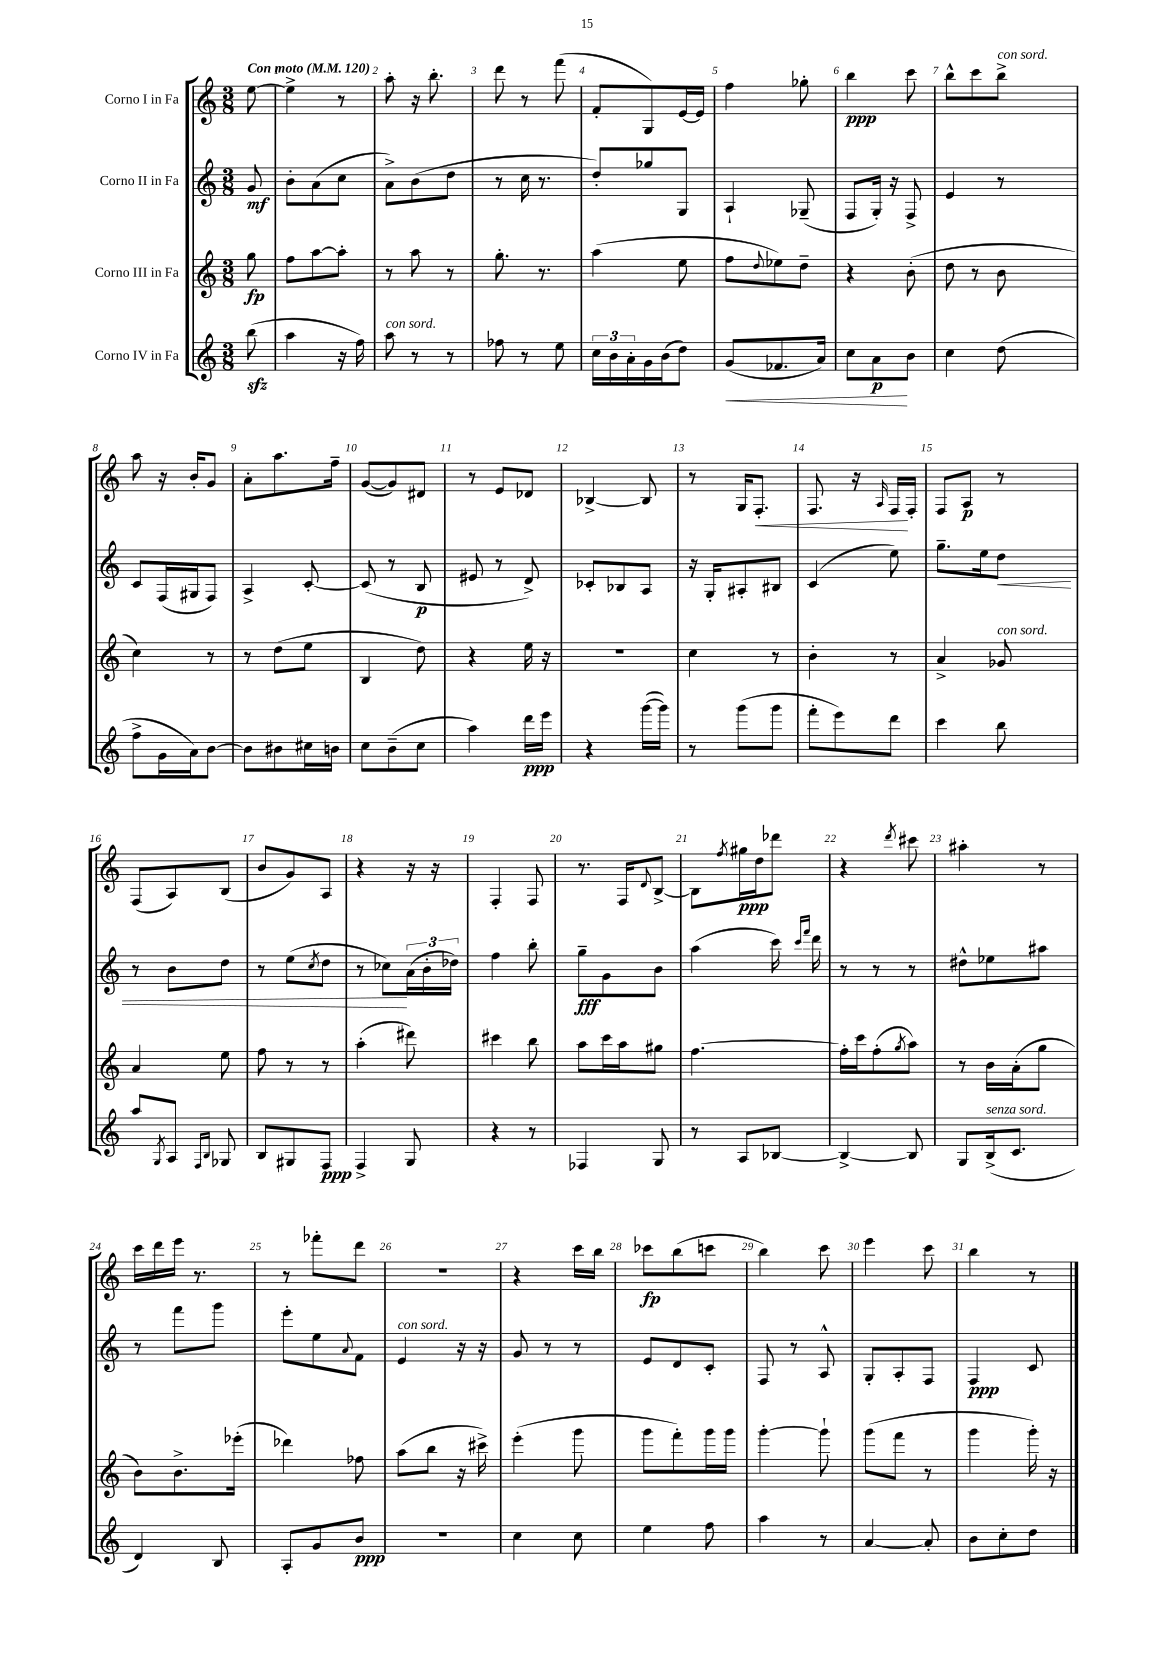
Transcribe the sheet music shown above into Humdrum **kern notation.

**kern	**kern	**kern	**kern
*staff4	*staff3	*staff2	*staff1
*clefG2	*clefG2	*clefG2	*clefG2
*k[]	*k[]	*k[]	*k[]
*M3/8	*M3/8	*M3/8	*M3/8
*MM120	*MM120	*MM120	*MM120
(8bb\	8gg\	8g/	[8ee\
=	=	=	=
4aa\	8ff\L	8b'\L	4ee^\]
.	[8aa\	(8a\	.
16r	8aa'\]J	8cc\J	8r
16ff\)	.	.	.
=	=	=	=
8aa\	8r	8a^\L)	8aa'\
8r	8aa\	(8b\	16r
.	.	.	8.bb'\
8r	8r	8dd\J	.
=	=	=	=
8ff-\	8.gg'\	8r	8ddd\
8r	.	16cc\	8r
.	8.r	8.r	.
8ee\	.	.	(8fff\
=	=	=	=
24cc\LL	(4aa\	8dd'/L)	8f'/L
24b\	.	.	.
24a'\	.	.	.
16g\	.	8gg-/	8G/)
(16b\J	.	.	.
8dd\J)	8ee\	8G/J	[16e/L
.	.	.	16e/]JJ
=	=	=	=
(8g/L	8ff\L	4A`/	4ff\
.	8qqdd/	.	.
8.f-/	8ee-\)	.	.
.	8dd~\J	(8G-~/	8gg-'\
16a/Jk)	.	.	.
=	=	=	=
8cc\L	4r	8F/L	4bb\
8a\	.	16G'/Jk)	.
.	.	16r	.
8b\J	(8b'\	8F^/	8ccc\
=	=	=	=
4cc\	8dd\	4e/	8bb^^\L
.	8r	.	8ccc\
(8dd\	8b\	8r	8bb^\J
=	=	=	=
8ff^\L	4cc\)	8c/L	8aa\
16g\L	.	(16F/L	16r
16a\J)	.	16G#/J	16b'/LK
[8b\J	8r	8F/J)	8g/J
=	=	=	=
8b\]L	8r	4A^/	8a'\L
8b#\	(8dd\L	.	8.aa\
16cc#\L	8ee\J	[8c'/	.
16b\JJ	.	.	16ff~\Jk
=	=	=	=
8cc\L	4B/	(8c/]	([8g/L
(8b~\	.	8r	8g/])
8cc\J	8dd\)	8B/	8d#/J
=	=	=	=
4aa\)	4r	8e#/	8r
.	.	8r	8e/L
16ddd\LL	16ee\	8d^/)	8d-/J
16eee\JJ	16r	.	.
=	=	=	=
4r	4.r	8c-'/L	[4B-^/
.	.	8B-/	.
([16ggg\LL	.	8A/J	8B-/]
16ggg\]JJ)	.	.	.
=	=	=	=
8r	4cc\	16r	8r
.	.	16G'/LK	.
(8ggg\L	.	8A#'/	16G/LK
.	.	.	8.F'/J
8ggg\J	8r	8B#/J	.
=	=	=	=
8fff'\L	4b'\	(4c/	8.F/
8eee\)	.	.	.
.	.	.	16r
.	.	.	16qqA/
8ddd\J	8r	8ee\)	16F/LL
.	.	.	16F'/JJ
=	=	=	=
4ccc\	4a^/	8.gg~\L	8F/L
.	.	.	8A/J
.	.	16ee\k	.
8bb\	8g-/	8dd\J	8r
=	=	=	=
8aa/L	4a/	8r	(8F/L
8qG/	.	.	.
8A/J	.	8b\L	8A/)
16qqF/LL	.	.	.
16qqB/JJ	.	.	.
8G-/	8ee\	8dd\J	(8B/J
=	=	=	=
8B/L	8ff\	8r	8b/L
8G#/	8r	(8ee\L	8g/)
.	.	8qcc/	.
8F/J	8r	8dd\J	8A/J
=	=	=	=
4F^/	(4aa'\	8r	4r
.	.	8cc-\L)	.
8G/	8ddd#\)	(24a\L	16r
.	.	24b'\	.
.	.	.	16r
.	.	24dd-\JJ)	.
=	=	=	=
4r	4ccc#\	4ff\	4F'/
8r	8bb\	8bb'\	8F/
=	=	=	=
4F-/	8aa\L	8gg~\L	8.r
.	16ccc\L	8g\	.
.	16aa\J	.	16F/LK
.	.	.	8qqd/
8G/	8gg#\J	8b\J	[8B^/J
=	=	=	=
8r	[4.ff\	(4aa\	8B\]L
.	.	.	8qff/
8A/L	.	.	16gg#\L
.	.	.	16dd\J
[8B-/J	.	16ccc\)	8ddd-\J
.	.	16qqccc/LL	.
.	.	16qqfff/JJ	.
.	.	16ddd\	.
=	=	=	=
4B-^/_	16ff'\]LL	8r	4r
.	16ccc\J	.	.
.	(8ff'\	8r	.
.	8qgg/	.	8qddd/
8B-/]	8aa\J)	8r	8ccc#\
=	=	=	=
8G/L	8r	8dd#^^\L	4aa#'\
(16B^/k	16b\LL	8ee-\	.
8.c/J	(16a'\J	.	.
.	8gg\J	8aa#\J	8r
=	=	=	=
4d/)	8b\L)	8r	16ccc\LL
.	.	.	16ddd\
.	8.b^\	8fff\L	16eee\JJ
.	.	.	8.r
8B/	.	8ggg\J	.
.	(16eee-'\Jk	.	.
=	=	=	=
8A'/L	4ddd-\)	8eee'\L	8r
8g/	.	8ee\	8fff-'\L
.	.	8qqa/	.
8b/J	8ff-\	8f\J	8ddd\J
=	=	=	=
4.r	(8aa\L	4e/	4.r
.	8bb\J	.	.
.	16r	16r	.
.	16ccc#^\)	16r	.
=	=	=	=
4cc\	(4eee'\	8g/	4r
.	.	8r	.
8cc\	8ggg\	8r	16ccc\LL
.	.	.	16bb\JJ
=	=	=	=
4ee\	8ggg\L	8e/L	8ccc-\L
.	8fff'\)	8d/	(8bb\
8ff\	16ggg\L	8c'/J	8ccc\J
.	16ggg\JJ	.	.
=	=	=	=
4aa\	[4ggg'\	8F/	4bb\)
.	.	8r	.
8r	8ggg`\]	8A^^/	8ccc\
=	=	=	=
[4a/	(8ggg\L	8G'/L	4eee\
.	8fff\J	8A'/	.
8a'/]	8r	8F/J	8ccc\
=	=	=	=
8b\L	4ggg\	4F/	4bb\
8cc'\	.	.	.
8dd\J	16ggg'\)	8c/	8r
.	16r	.	.
==	==	==	==
*-	*-	*-	*-
